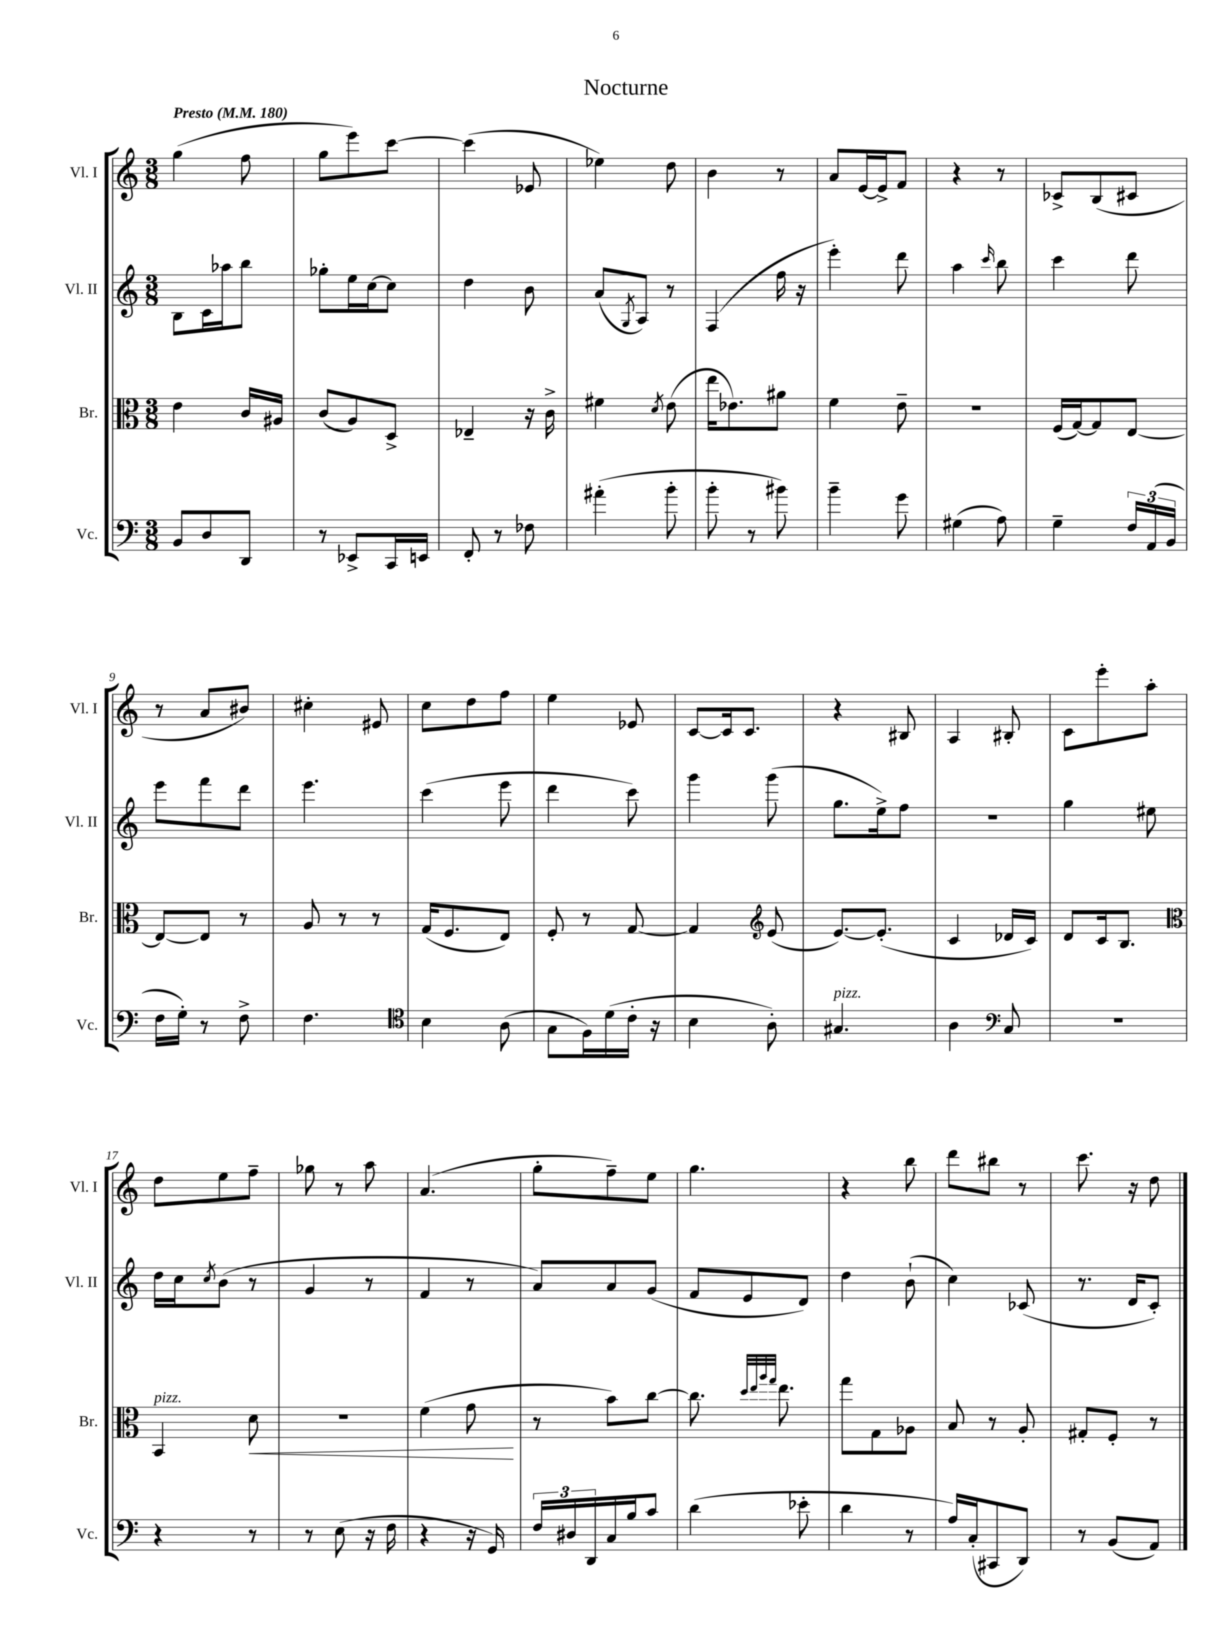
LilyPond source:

\header { title = "Nocturne" }
<<
\new StaffGroup <<
\new Staff = "s0" \with { instrumentName = "Vl. I" shortInstrumentName = "Vl. I" } {
    \clef treble \key c \major \numericTimeSignature \time 3/8 \tempo "Presto" 4 = 180
    g''4( f''8 |
    g''8 e'''8) c'''8~ |
    c'''4( ees'8 |
    ees''4) d''8 |
    b'4 r8 |
    a'8 e'16~ e'16-> f'8 |
    r4 r8 |
    ces'8-> b8( cis'8 |
    r8 a'8 bis'8) |
    cis''4-. eis'8 |
    c''8 d''8 f''8 |
    e''4 ees'8 |
    c'8~ c'16 c'8. |
    r4 bis8 |
    a4 bis8-. |
    c'8 e'''8-. a''8-. |
    d''8 e''8 f''8-- |
    ges''8 r8 a''8 |
    a'4.( |
    g''8-. f''8--) e''8 |
    g''4. |
    r4 b''8 |
    d'''8 bis''8 r8 |
    c'''8. r16 d''8 \bar "|." |
}
\new Staff = "s1" \with { instrumentName = "Vl. II" shortInstrumentName = "Vl. II" } {
    \clef treble \key c \major \numericTimeSignature \time 3/8
    b8 c'16 aes''16 b''8 |
    ges''8-. e''16 c''16~ c''8 |
    d''4 b'8 |
    a'8( \acciaccatura { g8 } a8) r8 |
    f4( f''16 r16 |
    e'''4-.) d'''8 |
    a''4 \grace { c'''16 } b''8 |
    c'''4 d'''8 |
    e'''8 f'''8 d'''8 |
    e'''4. |
    c'''4( e'''8 |
    d'''4 c'''8) |
    g'''4 g'''8( |
    g''8. e''16->) f''8 |
    R4. |
    g''4 eis''8 |
    d''16 c''16 \acciaccatura { c''8 } b'8( r8 |
    g'4 r8 |
    f'4 r8 |
    a'8) a'8 g'8( |
    f'8 e'8 d'8) |
    d''4 b'8-!( |
    c''4) ces'8( |
    r8. d'16 c'8-.) \bar "|." |
}
\new Staff = "s2" \with { instrumentName = "Br." shortInstrumentName = "Br." } {
    \clef alto \key c \major \numericTimeSignature \time 3/8
    e'4 c'16 ais16 |
    c'8( a8) d8-> |
    ees4-- r16 c'16-> |
    fis'4 \acciaccatura { d'8 } e'8( |
    e''16 ees'8.) ais'8 |
    f'4 e'8-- |
    R4. |
    f16( g16~) g8 e8~ |
    e8~ e8 r8 |
    a8 r8 r8 |
    g16( f8. e8) |
    f8-. r8 g8~ |
    g4 \clef treble e'8( |
    e'8.~) e'8.-.( |
    c'4 des'16 c'16) |
    d'8 c'16 b8. |
    \clef alto b,4^\markup { \italic "pizz." } d'8\< |
    R4. |
    f'4( g'8\! |
    r8 b'8) c''8~ |
    c''8. \grace { d''32 e''32 a''32 g''32 } e''8. |
    g''8 g8 aes8 |
    b8 r8 a8-. |
    gis8-. f8-. r8 \bar "|." |
}
\new Staff = "s3" \with { instrumentName = "Vc." shortInstrumentName = "Vc." } {
    \clef bass \key c \major \numericTimeSignature \time 3/8
    b,8 d8 d,8 |
    r8 ees,8-> c,16 e,16 |
    f,8-. r8 fes8 |
    ais'4-.( b'8-. |
    b'8-. r8 bis'8) |
    b'4-- g'8 |
    gis4( a8) |
    g4-- \tuplet 3/2 { f16 a,16( b,16 } |
    f16 g16-.) r8 f8-> |
    f4. |
    \clef tenor b4 a8( |
    g8 f16) d'16( c'16-. r16 |
    b4 a8-.) |
    gis4.^\markup { \italic "pizz." } |
    a4 \clef bass c8 |
    R4. |
    r4 r8 |
    r8 e8( r16 f16 |
    r4 r16 g,16) |
    \tuplet 3/2 { f16 dis16 d,16 } c16 b16 c'8 |
    d'4( ees'8-. |
    d'4 r8 |
    a16) c16-.( cis,8 d,8) |
    r8 b,8( a,8) \bar "|." |
}
>>
>>
